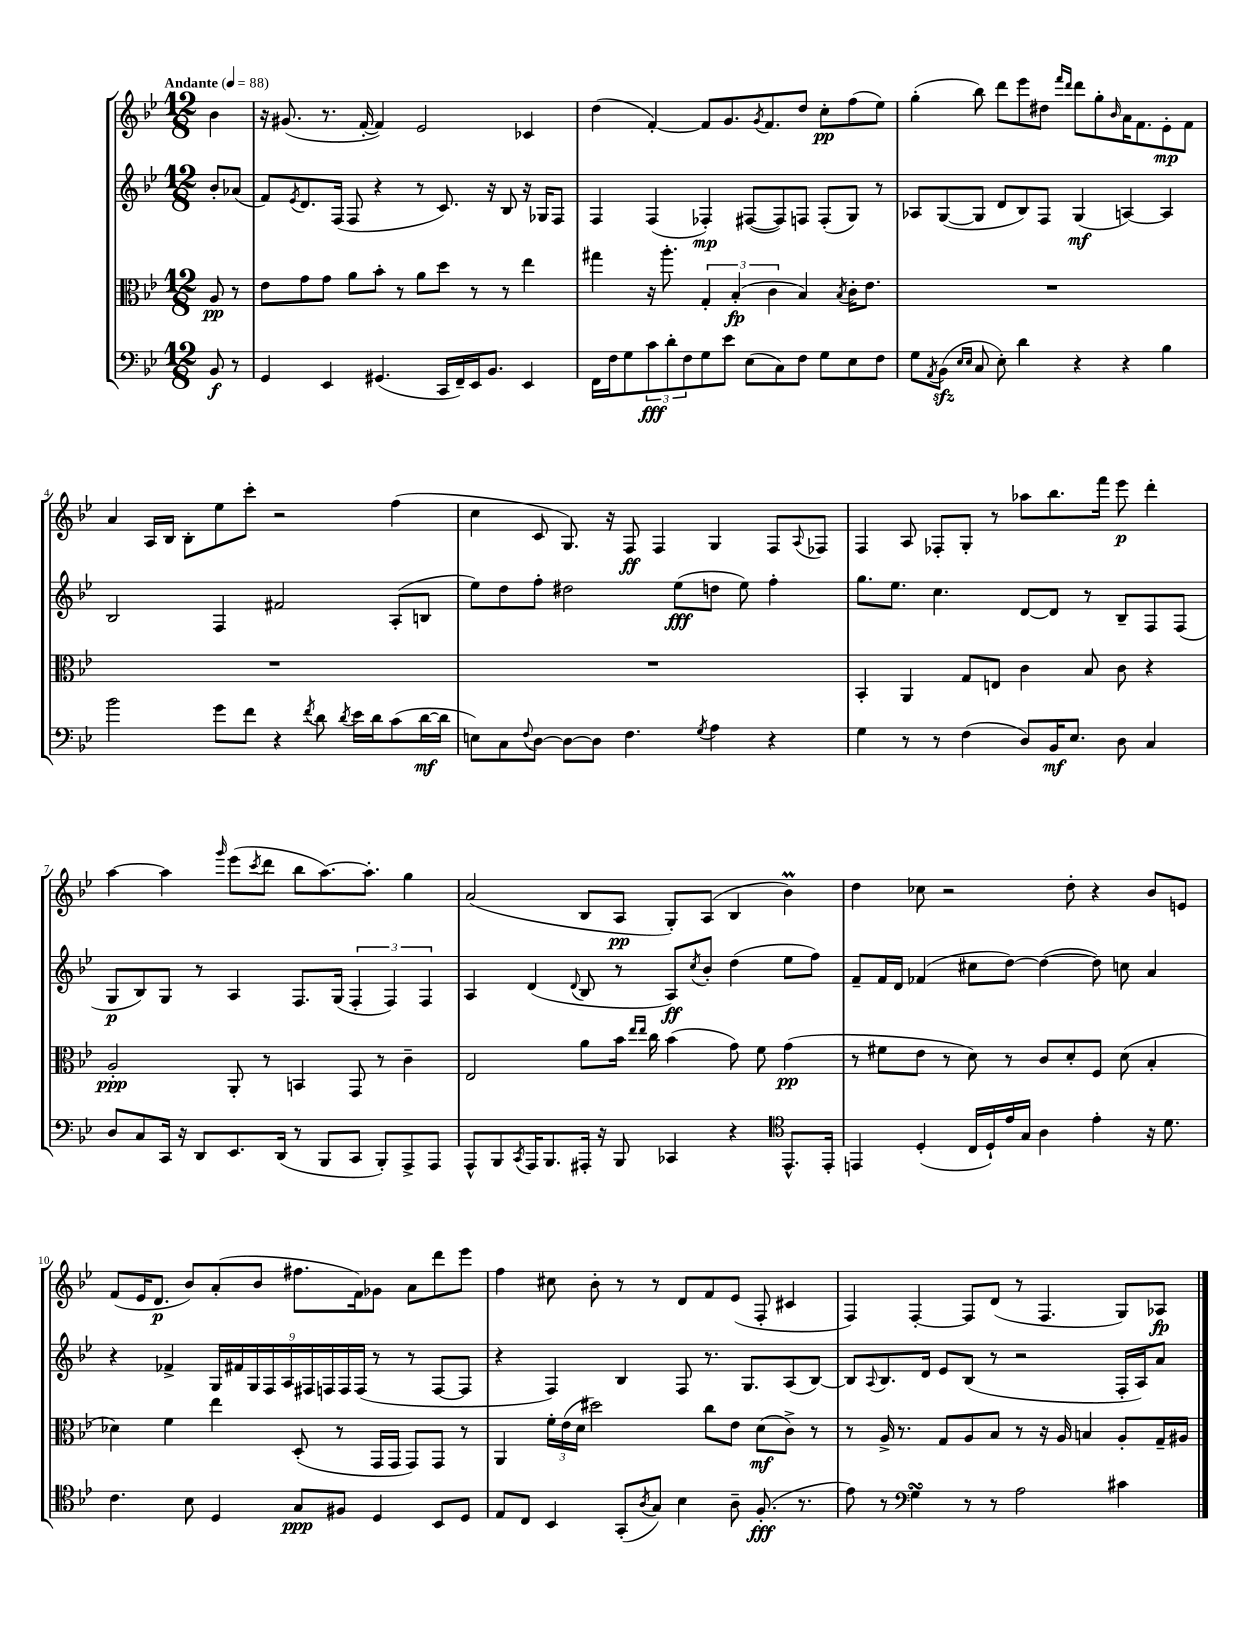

**kern	**dynam	**kern	**dynam	**kern	**dynam	**kern	**dynam
*part4	*part4	*part3	*part3	*part2	*part2	*part1	*part1
*staff4	*staff4	*staff3	*staff3	*staff2	*staff2	*staff1	*staff1
*clefF4	*	*clefC3	*	*clefG2	*	*clefG2	*
*k[b-e-]	*	*k[b-e-]	*	*k[b-e-]	*	*k[b-e-]	*
*M12/8	*	*M12/8	*	*M12/8	*	*M12/8	*
*MM88	*	*MM88	*	*MM88	*	*MM88	*
=	=	=	=	=	=	=	=
!	!	!	!	!	!	!LO:TX:a:B:t=Andante	!
8BB-/	f	8A/	pp	8b-'/L	.	4b-\	.
8r	.	8r	.	(8a-X/J	.	.	.
=1	=1	=1	=1	=1	=1	=1	=1
4GG/	.	8e-\L	.	8f/L)	.	16r	.
.	.	.	.	.	.	(8.g#X/	.
.	.	.	.	8qe-/	.	.	.
.	.	8g\	.	8.d/	.	.	.
4EE-/	.	8g\J	.	.	.	8.r	.
.	.	.	.	(16F/Jk	.	.	.
.	.	8a\L	.	8F/	.	.	.
.	.	.	.	.	.	[16f'/	.
(4.GG#X/	.	8b-'\J	.	4r	.	4f/])	.
.	.	8r	.	.	.	.	.
.	.	8a\L	.	8r	.	2e-/	.
16CC/LL	.	8dd\J	.	8.c/)	.	.	.
16FF~/)	.	.	.	.	.	.	.
16EE-/J	.	8r	.	.	.	.	.
8.BB-/J	.	.	.	16r	.	.	.
.	.	8r	.	8B-/	.	.	.
4EE-/	.	4ee-\	.	16r	.	4c-X/	.
.	.	.	.	16G-X/KL	.	.	.
.	.	.	.	8F/J	.	.	.
=2	=2	=2	=2	=2	=2	=2	=2
16FF\LL	.	4gg#X\	.	4F/	.	(4dd\	.
16F\J	.	.	.	.	.	.	.
8G\	.	.	.	.	.	.	.
12c\	fff	16r	.	(4F/	.	[4f'/)	.
.	.	8.aa'\	.	.	.	.	.
12d'\	.	.	.	.	.	.	.
12F\	.	.	.	.	.	.	.
8G\	.	6G'/	.	4F-X'/)	mp	8f/L]	.
8e-\J	.	.	.	.	.	8.g/	.
.	.	(6B-'/	fp	.	.	.	.
(8E-\L	.	.	.	([8F#X/L	.	.	.
.	.	.	.	.	.	8qg/	.
.	.	.	.	.	.	8.f/	.
.	.	6c\	.	.	.	.	.
8C\)	.	.	.	8F#/])	.	.	.
8F\J	.	4B-/)	.	8Fn/J	.	8dd/J	.
8G\L	.	.	.	(8F'/L	.	8cc'\L	pp
.	.	8qB-/	.	.	.	.	.
8E-\	.	16c'\KL	.	8G/J)	.	(8ff\	.
.	.	8.e-\J	.	.	.	.	.
8F\J	.	.	.	8r	.	8ee-\J)	.
=3	=3	=3	=3	=3	=3	=3	=3
8G\L	.	1.r	.	8A-X/L	.	(4gg'\	.
8qAA/	.	.	.	.	.	.	.
(8BB-zz\J	.	.	.	([8G/	.	.	.
16qqE-/LL	.	.	.	.	.	.	.
16qqE-/JJ	.	.	.	.	.	.	.
8C/	.	.	.	8G/J]	.	8bb-\)	.
8E-'\)	.	.	.	8d/L	.	8ddd\L	.
4d\	.	.	.	8B-/)	.	8eee-\	.
.	.	.	.	8F/J	.	8dd#X\J	.
.	.	.	.	.	.	16qqfff/LL	.
.	.	.	.	.	.	16qqddd/JJ	.
4r	.	.	.	(4G/	mf	8ddd\L	.
.	.	.	.	.	.	8gg'\	.
.	.	.	.	.	.	16qqb-/	.
4r	.	.	.	[4An/)	.	16a\K	.
.	.	.	.	.	.	8.f\	.
4B-\	.	.	.	4A/]	.	8e-'\	mp
.	.	.	.	.	.	8f\J	.
!!LO:LB:g=z
=4	=4	=4	=4	=4	=4	=4	=4
2b-\	.	1.r	.	2B-/	.	4a/	.
.	.	.	.	.	.	16A/LL	.
.	.	.	.	.	.	16B-/JJ	.
.	.	.	.	.	.	8B-'\L	.
8g\L	.	.	.	4F/	.	8ee-\	.
8f\J	.	.	.	.	.	8ccc'\J	.
4r	.	.	.	2f#X/	.	2r	.
8qf/	.	.	.	.	.	.	.
8d\	.	.	.	.	.	.	.
8qd/	.	.	.	.	.	.	.
16e-\LL	.	.	.	.	.	.	.
16d\J	.	.	.	.	.	.	.
(8c\	.	.	.	(8A'/L	.	(4ff\	.
[16d\L	mf	.	.	8Bn/J	.	.	.
16d\JJ]	.	.	.	.	.	.	.
=5	=5	=5	=5	=5	=5	=5	=5
8En\L)	.	1.r	.	8ee-\L)	.	4cc\	.
8C\	.	.	.	8dd\	.	.	.
8qqF/	.	.	.	.	.	.	.
[8D\J	.	.	.	8ff'\J	.	8c/	.
8D\L_	.	.	.	2dd#X\	.	8.G/)	.
8D\J]	.	.	.	.	.	.	.
.	.	.	.	.	.	16r	.
4.F\	.	.	.	.	.	8F/	ff
.	.	.	.	.	.	4F/	.
.	.	.	.	(8ee-\L	fff	.	.
8qG/	.	.	.	.	.	.	.
4A\	.	.	.	8ddn\J	.	4G/	.
.	.	.	.	8ee-\)	.	.	.
4r	.	.	.	4ff'\	.	8F/L	.
.	.	.	.	.	.	8qqA/	.
.	.	.	.	.	.	8F-X/J	.
=6	=6	=6	=6	=6	=6	=6	=6
4G\	.	4BB-'/	.	8.gg\L	.	4F/	.
.	.	.	.	8.ee-\J	.	.	.
8r	.	4AA/	.	.	.	8A/	.
8r	.	.	.	4.cc\	.	8F-X'/L	.
(4F\	.	8G/L	.	.	.	8G'/J	.
.	.	8En/J	.	.	.	8r	.
8D/L)	.	4c\	.	[8d/L	.	8aa-X\L	.
16BB-/K	mf	.	.	8d/J]	.	8.bb-\	.
8.E-/J	.	.	.	.	.	.	.
.	.	8B-/	.	8r	.	.	.
.	.	.	.	.	.	16fff\Jk	.
8D\	.	8c\	.	8B-~/L	.	8eee-\	p
4C/	.	4r	.	8F/	.	4ddd'\	.
.	.	.	.	(8F/J	.	.	.
!!LO:LB:g=z
=7	=7	=7	=7	=7	=7	=7	=7
8D/L	.	2A'/	ppp	8G/L	p	[4aa\	.
8C/	.	.	.	8B-/)	.	.	.
16CC/Jk	.	.	.	8G/J	.	4aa\]	.
16r	.	.	.	.	.	.	.
8DD/L	.	.	.	8r	.	.	.
.	.	.	.	.	.	16qqggg/	.
8.EE-/	.	8AA'/	.	4A/	.	(8eee-\L	.
.	.	.	.	.	.	8qccc/	.
.	.	8r	.	.	.	8ddd\J	.
(16DD/Jk	.	.	.	.	.	.	.
8r	.	4BBn/	.	8.F/L	.	8bb-\L	.
8BBB-/L	.	.	.	.	.	[8.aa\)	.
.	.	.	.	(16G/Jk	.	.	.
8CC/J	.	8GG/	.	6F'/	.	.	.
.	.	.	.	.	.	8.aa'\J]	.
8BBB-'/L)	.	8r	.	.	.	.	.
.	.	.	.	6F/)	.	.	.
8AAA^/	.	4c~\	.	.	.	4gg\	.
.	.	.	.	6F/	.	.	.
8AAA/J	.	.	.	.	.	.	.
=8	=8	=8	=8	=8	=8	=8	=8
8AAA^^/L	.	2E-/	.	4A/	.	(2a/	.
8BBB-/	.	.	.	.	.	.	.
8qCC/	.	.	.	.	.	.	.
16AAA/K	.	.	.	(4d/	.	.	.
8.BBB-/	.	.	.	.	.	.	.
.	.	.	.	8qqd/	.	.	.
16AAA#X'/Jk	.	8a\L	.	8B-/	.	8B-/L	.
16r	.	.	.	.	.	.	.
8BBB-/	.	16b-\Jk	.	8r	.	8A/J	pp
.	.	16qqee-/LL	.	.	.	.	.
.	.	16qqee-/JJ	.	.	.	.	.
.	.	16cc\	.	.	.	.	.
4CC-X/	.	(4b-\	.	8A/L)	ff	8G'/L)	.
.	.	.	.	8qcc/	.	.	.
.	.	.	.	8b-'/J	.	(8A/J	.
4r	.	8g\)	.	(4dd\	.	4B-/	.
.	.	8f\	.	.	.	.	.
*clefC4	*	*	*	*	*	*	*
8.EE-^^/L	.	(4g\	pp	8ee-\L	.	4b-M\)	.
.	.	.	.	8ff\J)	.	.	.
16EE-'/Jk	.	.	.	.	.	.	.
=9	=9	=9	=9	=9	=9	=9	=9
4EEn/	.	8r	.	8f~/L	.	4dd\	.
.	.	8f#X\L	.	16f/L	.	.	.
.	.	.	.	16d/JJ	.	.	.
(4D'/	.	8e-\J	.	(4f-X/	.	8cc-X\	.
.	.	8r	.	.	.	2r	.
16C/LL	.	8d\)	.	8cc#X\L	.	.	.
16D`/)	.	.	.	.	.	.	.
16e-/	.	8r	.	[8dd\J)	.	.	.
16G/JJ	.	.	.	.	.	.	.
4A\	.	8c/L	.	(4dd\_	.	.	.
.	.	8d'/	.	.	.	8dd'\	.
4e-'\	.	8F/J	.	8dd\])	.	4r	.
.	.	(8d\	.	8ccn\	.	.	.
16r	.	4B-'/	.	4a/	.	8b-/L	.
8.d\	.	.	.	.	.	.	.
.	.	.	.	.	.	8en/J	.
!!LO:LB:g=z
=10	=10	=10	=10	=10	=10	=10	=10
4.c\	.	4d-X\)	.	4r	.	(8f/L	.
.	.	.	.	.	.	16e-/K	.
.	.	.	.	.	.	8.d/J	p
.	.	4f\	.	4f-X^/	.	.	.
8B-\	.	.	.	.	.	8b-/L)	.
4D/	.	4ee-\	.	18G/LL	.	(8a'/	.
.	.	.	.	18f#X/	.	.	.
.	.	.	.	18G/	.	.	.
.	.	.	.	.	.	8b-/J	.
.	.	.	.	18F/	.	.	.
.	.	.	.	18A/	.	.	.
8G/L	ppp	(8D'/	.	.	.	8.ff#X\L	.
.	.	.	.	18F#X/	.	.	.
.	.	.	.	18Fn/	.	.	.
8F#X/J	.	8r	.	.	.	.	.
.	.	.	.	18F/	.	.	.
.	.	.	.	.	.	16f\k)	.
.	.	.	.	(18F/JJ	.	.	.
4D/	.	16GG/LL	.	8r	.	8g-X\J	.
.	.	16GG/JJ	.	.	.	.	.
.	.	8GG/L)	.	8r	.	8a\L	.
8BB-/L	.	8GG/J	.	[8F/L	.	8ddd\	.
8D/J	.	8r	.	8F/J]	.	8eee-\J	.
=11	=11	=11	=11	=11	=11	=11	=11
8E-/L	.	4AA/	.	4r	.	4ff\	.
8C/J	.	.	.	.	.	.	.
4BB-/	.	24f'\LL	.	4F/)	.	8cc#X\	.
.	.	(24e-\	.	.	.	.	.
.	.	24d\JJ	.	.	.	.	.
.	.	2dd#X\)	.	.	.	8b-'\	.
(8GG'/L	.	.	.	4B-/	.	8r	.
8qA/	.	.	.	.	.	.	.
8G/J)	.	.	.	.	.	8r	.
4B-\	.	.	.	8F/	.	8d/L	.
.	.	8cc\L	.	8.r	.	8f/	.
8A~\	.	8e-\J	.	.	.	(8e-/J	.
.	.	.	.	8.G/L	.	.	.
(8.F'/	fff	(8d\L	mf	.	.	8F'/	.
.	.	8c^\J)	.	(8A/	.	4c#X/	.
8.r	.	.	.	.	.	.	.
.	.	8r	.	[8B-/J)	.	.	.
=12	=12	=12	=12	=12	=12	=12	=12
8e-\)	.	8r	.	8B-/L]	.	4F/)	.
.	.	.	.	8qqA/	.	.	.
8r	.	16A^/	.	8.B-/	.	.	.
.	.	8.r	.	.	.	.	.
*clefF4	*	*	*	*	*	*	*
4GsSSS\	.	.	.	.	.	[4F'/	.
.	.	.	.	16d/Jk	.	.	.
.	.	8G/L	.	8e-/L	.	.	.
8r	.	8A/	.	(8B-/J	.	8F/L]	.
8r	.	8B-/J	.	8r	.	(8d/J	.
2A\	.	8r	.	2r	.	8r	.
.	.	16r	.	.	.	4.F/	.
.	.	16A/	.	.	.	.	.
.	.	4Bn/	.	.	.	.	.
4c#X\	.	8A'/L	.	16F'/LL	.	8G/L)	.
.	.	.	.	16A/J)	.	.	.
.	.	16G~/L	.	8a/J	.	8A-X/J	fp
.	.	16A#X/JJ	.	.	.	.	.
==	==	==	==	==	==	==	==
*-	*-	*-	*-	*-	*-	*-	*-
